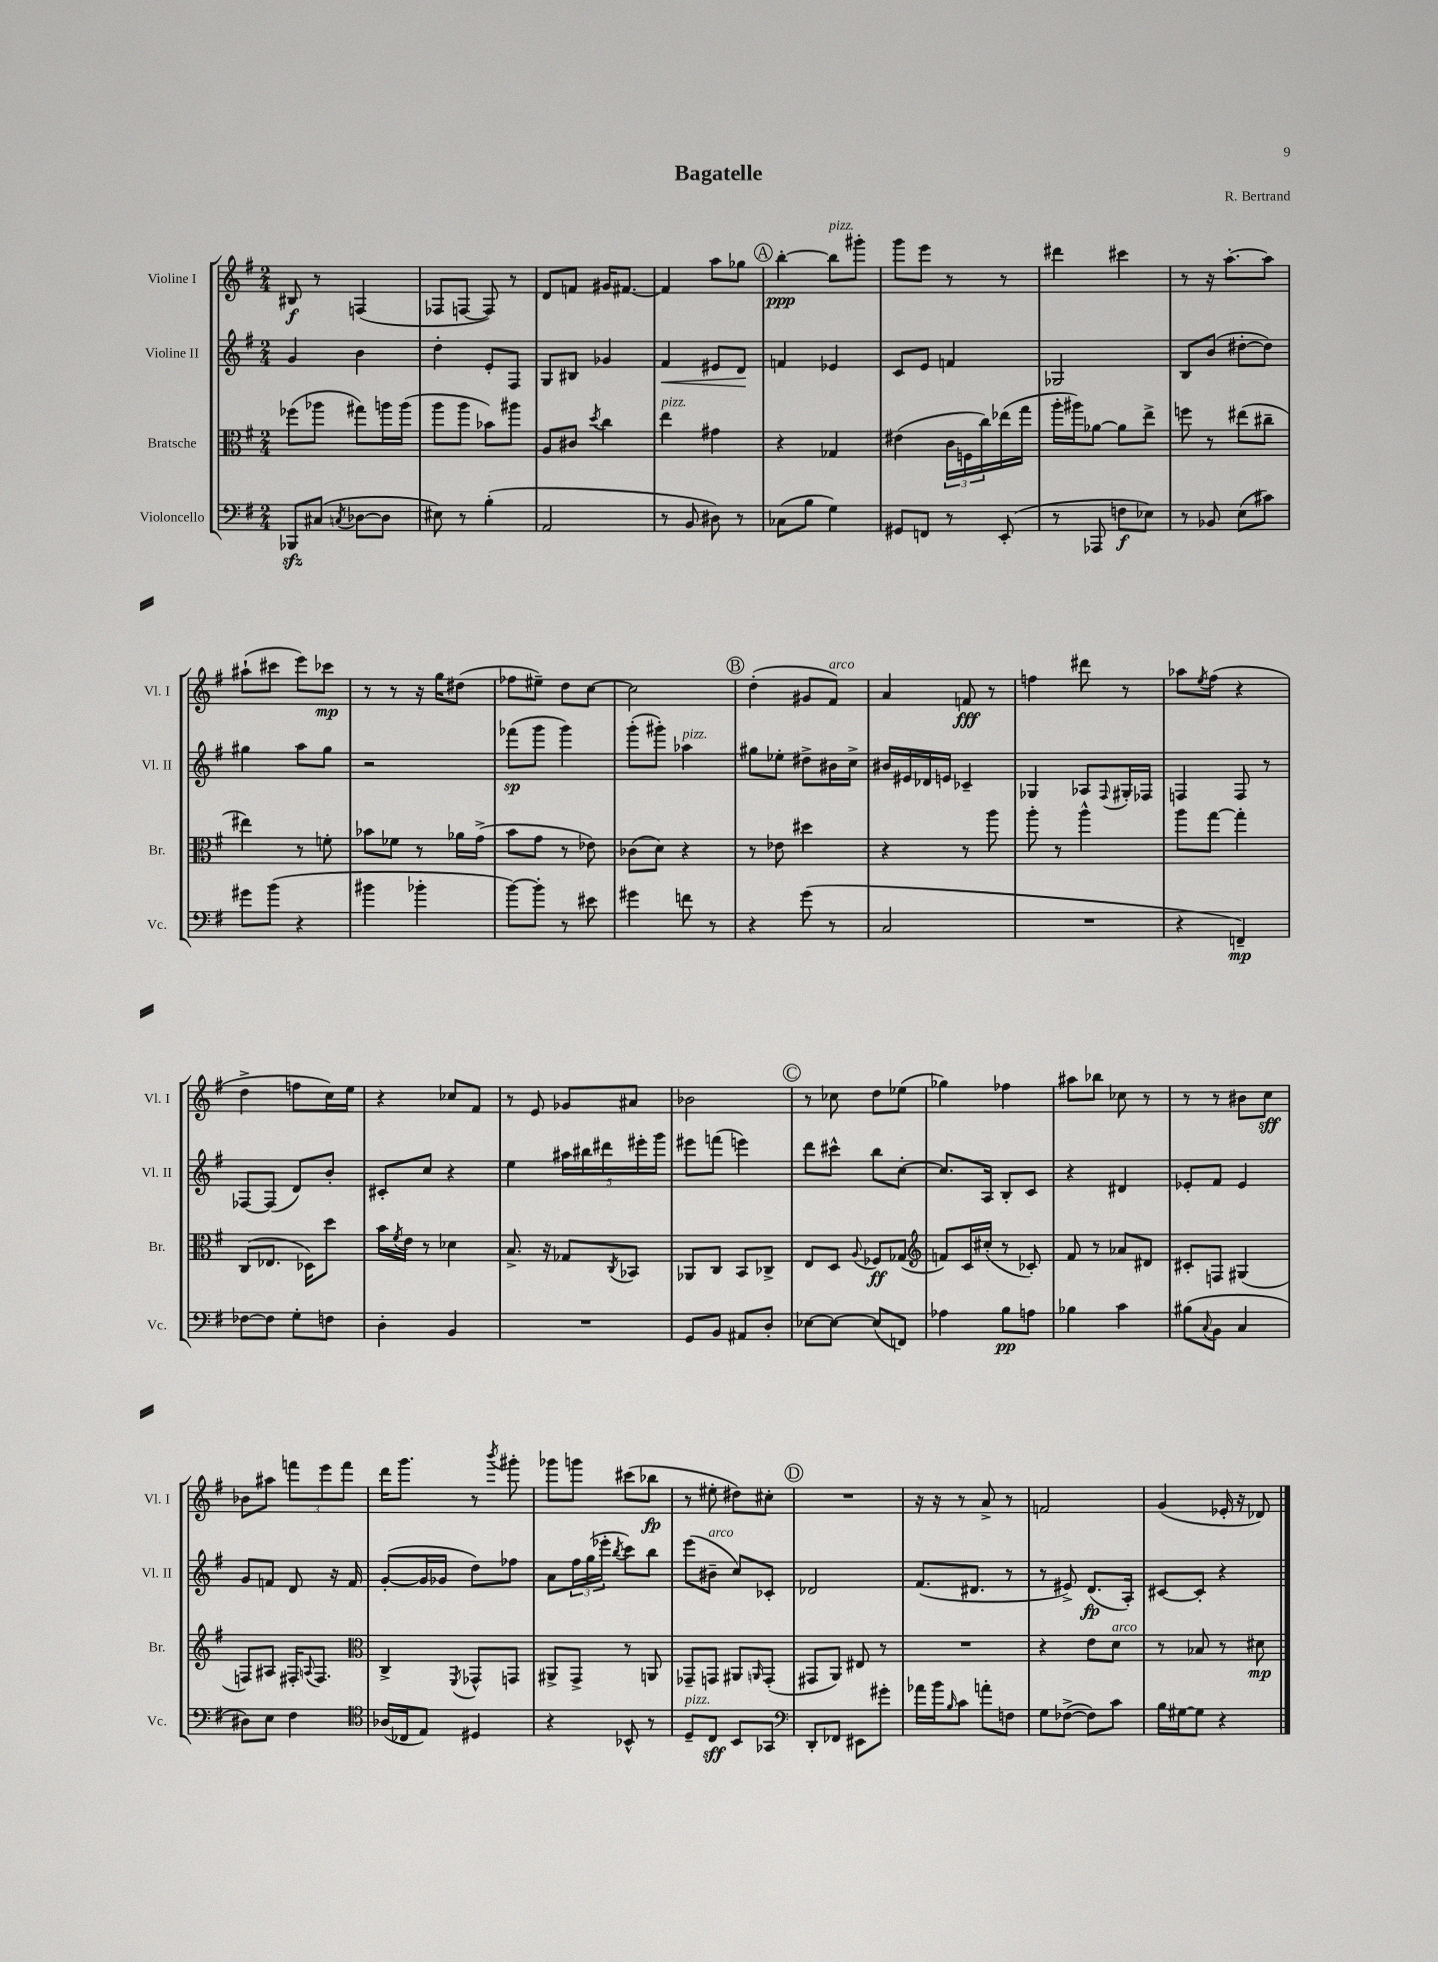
\header { title = "Bagatelle" composer = "R. Bertrand" }
<<
\new StaffGroup <<
\new Staff = "s0" \with { instrumentName = "Violine I" shortInstrumentName = "Vl. I" } {
    \clef treble \key g \major \numericTimeSignature \time 2/4
    bis8\f r8 f4( |
    fes8 f8~ f8) r8 |
    d'8 f'8 gis'16 fis'8.~ |
    fis'4 a''8 ges''8 |
    \mark \markup { \circle "A" } b''4~-.\ppp b''8^\markup { \italic "pizz." } gis'''8-. |
    g'''8 e'''8 r8 r8 |
    dis'''4 cis'''4 |
    r8 r16 a''8.~-. a''8 |
    ais''8-!( cis'''8 e'''8) ces'''8\mp |
    r8 r8 r16 g''16 dis''8( |
    fes''8 eis''8--) d''8 c''8~ |
    c''2 |
    \mark \markup { \circle "B" } d''4-.( gis'8 fis'8^\markup { \italic "arco" }) |
    a'4 f'8\fff r8 |
    f''4 dis'''8 r8 |
    aes''8 \acciaccatura { e''8 } fis''8( r4 |
    d''4-> f''8 c''16) e''16 |
    r4 ces''8 fis'8 |
    r8 e'8 ges'8 ais'8 |
    bes'2 |
    \mark \markup { \circle "C" } r8 ces''8 d''8 ees''8( |
    ges''4) fes''4 |
    ais''8 bes''8 ces''8 r8 |
    r8 r8 bis'8 c''8\sff |
    bes'8 ais''8 \tuplet 3/2 { f'''8 e'''8 f'''8 } |
    d'''16 g'''8. r8 \acciaccatura { b'''8 } gis'''8-. |
    ges'''8 g'''8 cis'''8( bes''8\fp |
    r8 eis''8-. dis''8) cis''8-. |
    \mark \markup { \circle "D" } R2 |
    r16 r16 r8 a'8-> r8 |
    f'2 |
    g'4( ees'16-. r16 des'8) \bar "|." |
}
\new Staff = "s1" \with { instrumentName = "Violine II" shortInstrumentName = "Vl. II" } {
    \clef treble \key g \major \numericTimeSignature \time 2/4
    g'4 b'4 |
    d''4-. e'8-. fis8 |
    g8 bis8 ges'4 |
    fis'4\< eis'8 d'8\! |
    \mark \markup { \circle "A" } f'4 ees'4 |
    c'8 e'8 f'4 |
    ges2 |
    b8 b'8( dis''8~-. dis''8) |
    gis''4 a''8 gis''8 |
    r2 |
    fes'''8\sp( g'''8 g'''4) |
    g'''8-.( gis'''8-.) aes''4^\markup { \italic "pizz." } |
    \mark \markup { \circle "B" } gis''8 ees''8-. dis''8-> bis'16 c''16-> |
    bis'16 eis'16 des'16 e'16 ces'4-- |
    ges4 aes8 \appoggiatura { fis8 } gis16-. fes16 |
    f4 f8 r8 |
    fes8~ fes8( d'8) b'8-. |
    cis'8-. c''8 r4 |
    e''4 \tuplet 5/4 { ais''16 bis''16 dis'''16 eis'''16-. g'''16 } |
    eis'''8 f'''8( e'''4) |
    \mark \markup { \circle "C" } d'''8 cis'''8-^ b''8 c''8~-. |
    c''8. a16 b8-. c'8 |
    r4 dis'4 |
    ees'8-. fis'8 ees'4 |
    g'8 f'8 d'8 r16 f'16 |
    g'8~-.( g'16 ges'16 d''8) fes''8 |
    a'8 \tuplet 3/2 { fis''16 g''16( ees'''16-. } \acciaccatura { b''8 } c'''8) b''8 |
    e'''8( bis'8--^\markup { \italic "arco" } c''8) ces'8-. |
    \mark \markup { \circle "D" } des'2 |
    fis'8.( dis'8. r8 |
    r8 eis'8->) d'8.\fp( a16-.) |
    cis'8~ cis'8-. r4 \bar "|." |
}
\new Staff = "s2" \with { instrumentName = "Bratsche" shortInstrumentName = "Br." } {
    \clef alto \key g \major \numericTimeSignature \time 2/4
    fes''8( aes''8 gis''8) a''16 a''16( |
    a''8 a''8 bes'8) ais''8 |
    a8 cis'8 \acciaccatura { d''8 } c''4 |
    e''4^\markup { \italic "pizz." } gis'4 |
    \mark \markup { \circle "A" } r4 ges4 |
    eis'4( \tuplet 3/2 { c'16 f16 c''16) } ees''16( g''16 |
    a''16-. ais''16) aes'8~ aes'8 e''8-> |
    f''8 r8 eis''8( cis''8-- |
    eis''4) r8 f'8-. |
    bes'8 fes'8 r8 aes'16 g'16->( |
    b'8 g'8 r8 ees'8) |
    ces'8( d'8) r4 |
    \mark \markup { \circle "B" } r8 ees'8 dis''4 |
    r4 r8 a''8 |
    a''8-. r8 a''4-^ |
    a''8 g''8~ g''4-. |
    c8( ees8. des16) d''8 |
    b'16 \acciaccatura { fis'8 } e'16 r8 des'4 |
    b8.-> r16 ges8 \acciaccatura { c8 } bes,8 |
    aes,8 c8 b,8 ces8-> |
    \mark \markup { \circle "C" } e8 d8 \appoggiatura { a8 } fes8\ff ges8( |
    \clef treble f'8) c'16 cis''16-.( r8 ces'8-.) |
    fis'8 r8 aes'8 dis'8 |
    cis'8-. f8 gis4( |
    f8) ais8 fis16-. \appoggiatura { a8 } fis8. |
    \clef alto c4-> \acciaccatura { fis,8 } ges,8-^ g,8 |
    ais,8-> g,8-> r8 a,8 |
    ges,8-- g,8 ais,8 \grace { a,16 } g,8-.( |
    \mark \markup { \circle "D" } gis,8 a,8) eis8 r8 |
    R2 |
    r4 e'8 d'8^\markup { \italic "arco" } |
    r8 bes8 r8 dis'8\mp \bar "|." |
}
\new Staff = "s3" \with { instrumentName = "Violoncello" shortInstrumentName = "Vc." } {
    \clef bass \key g \major \numericTimeSignature \time 2/4
    bes,,8\sfz cis8( \acciaccatura { c8 } des8~ des8 |
    eis8) r8 b4-.( |
    a,2 |
    r8 b,8 dis8) r8 |
    \mark \markup { \circle "A" } ces8( b8 g4) |
    gis,8 f,8 r8 e,8-.( |
    r8 aes,,8 f8\f ees8) |
    r8 bes,8 e8( cis'8) |
    gis'8 b'8( r4 |
    bis'4 bes'4-. |
    b'8~) b'8-. r8 eis'8 |
    gis'4 f'8 r8 |
    \mark \markup { \circle "B" } r4 g'8( r8 |
    c2 |
    R2 |
    r4 f,4--\mp) |
    fes8~ fes8 g8-. f8 |
    d4-. b,4 |
    R2 |
    g,8 b,8 ais,8 d8-. |
    \mark \markup { \circle "C" } ees8~ ees8~ ees8( f,8) |
    aes4 b8\pp a8 |
    bes4 c'4 |
    bis8( \appoggiatura { c8 } b,8 c4 |
    dis8) e8 fis4 |
    \clef tenor aes16( ces16 e8) dis4 |
    r4 bes,8-^ r8 |
    d8--^\markup { \italic "pizz." } c8\sff b,8 ges,8 |
    \mark \markup { \circle "D" } \clef bass d,8-. fes,8 eis,8 gis'8-. |
    aes'16 b'16 \grace { b16 } c'8 a'8-. f8 |
    g8 fes8~->( fes8) c'8 |
    b16 gis16~ gis8 r4 \bar "|." |
}
>>
>>
\layout { \context { \Score \remove "Bar_number_engraver" } }
